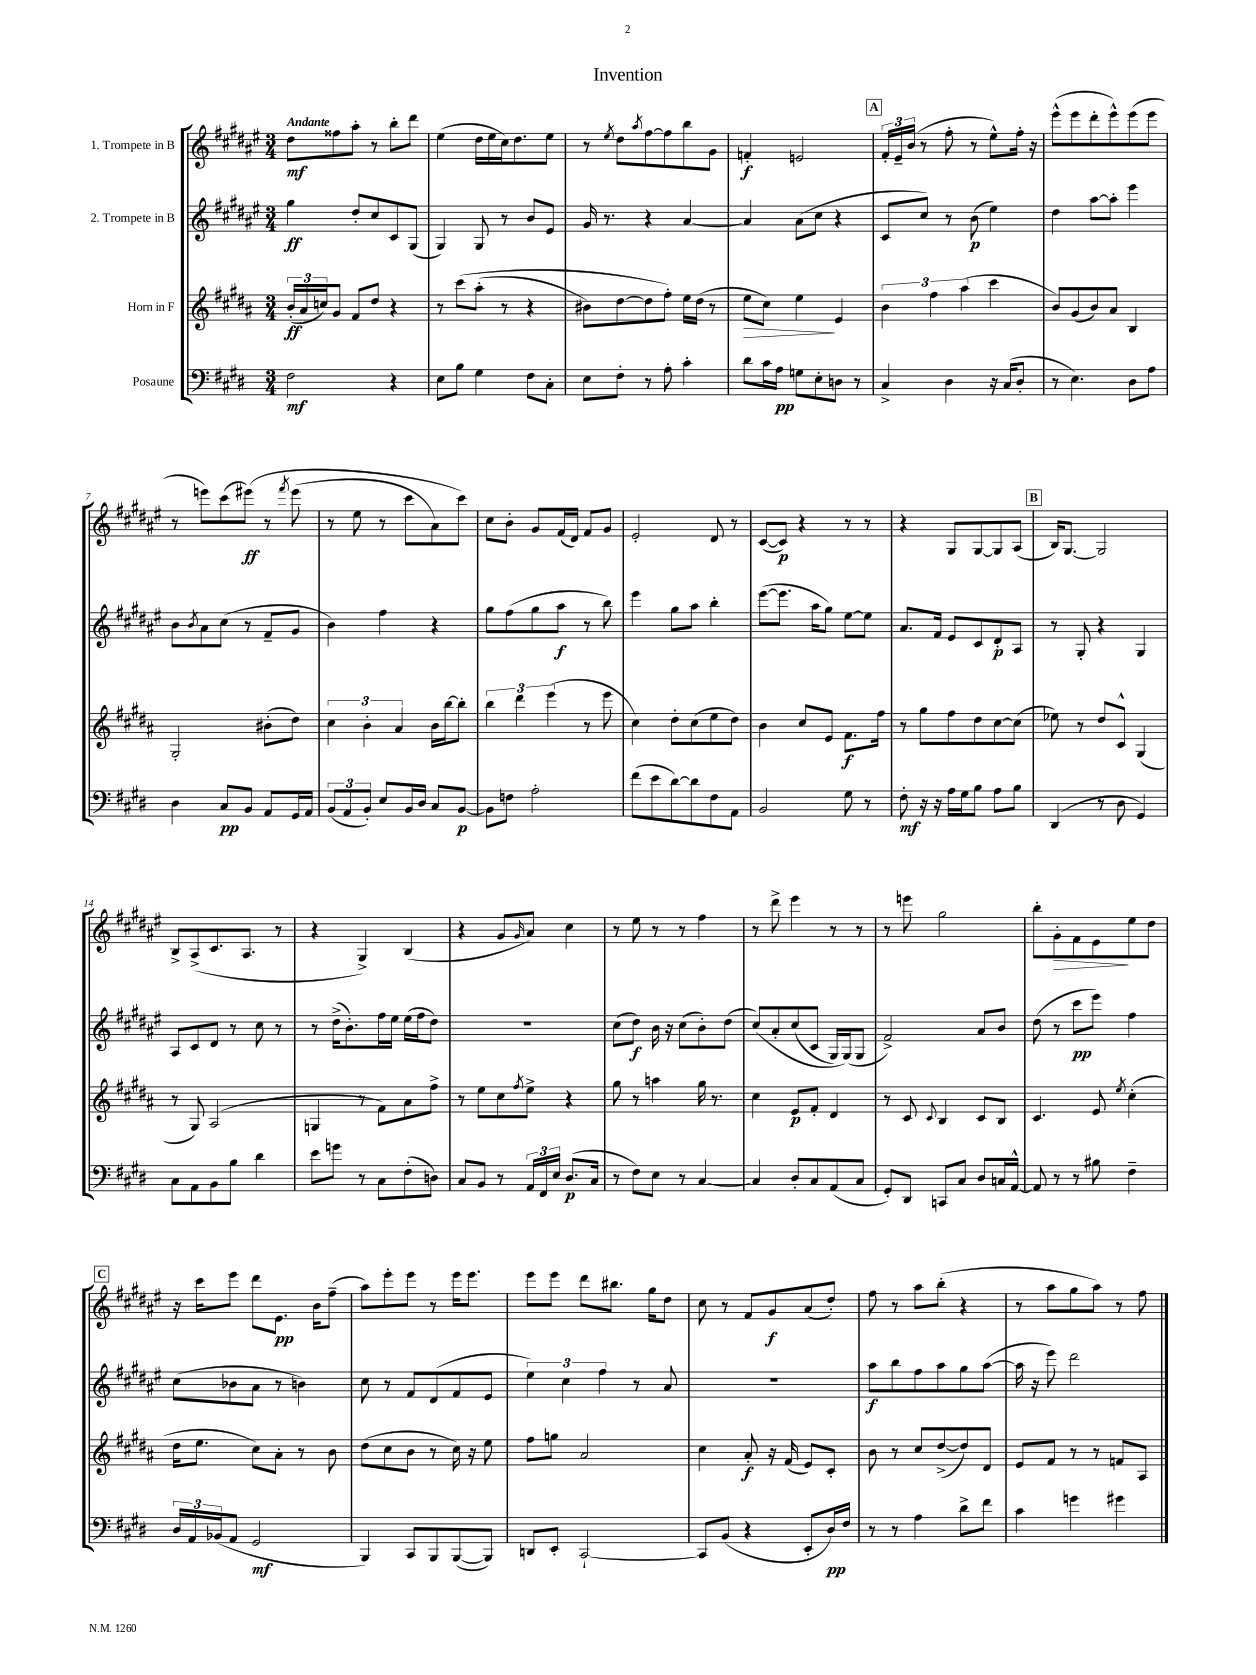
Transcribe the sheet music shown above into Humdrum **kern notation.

**kern	**dynam	**kern	**dynam	**kern	**dynam	**kern	**dynam
*part4	*part4	*part3	*part3	*part2	*part2	*part1	*part1
*staff4	*staff4	*staff3	*staff3	*staff2	*staff2	*staff1	*staff1
*I"Posaune	*	*I"Horn in F	*	*I"2. Trompete in B	*	*I"1. Trompete in B	*
*clefF4	*	*clefG2	*	*clefG2	*	*clefG2	*
*k[f#c#g#d#]	*	*k[f#c#g#d#a#]	*	*k[f#c#g#d#a#e#]	*	*k[f#c#g#d#a#e#]	*
*M3/4	*	*M3/4	*	*M3/4	*	*M3/4	*
=1	=1	=1	=1	=1	=1	=1	=1
!	!	!	!	!	!	!LO:TX:a:B:t=Andante	!
2F#\	mf	(24b'/LL	ff	4gg#\	ff	8dd#\L	mf
.	.	24a#/	.	.	.	.	.
.	.	24ccn/J)	.	.	.	.	.
.	.	8g#/J	.	.	.	8ff##X\	.
.	.	8f#/L	.	8dd#'/L	.	8aa#'\J	.
.	.	8dd#/J	.	8cc#/	.	8r	.
4r	.	4r	.	8c#/	.	8bb'\L	.
.	.	.	.	(8G#/J	.	8ddd#\J	.
=2	=2	=2	=2	=2	=2	=2	=2
8E\L	.	8r	.	4G#/)	.	(4ee#\	.
8B\J	.	(8ccc#\L	.	.	.	.	.
4G#\	.	(8aa#'\J	.	8G#/	.	16dd#\LL	.
.	.	.	.	.	.	16ee#\	.
.	.	8r	.	8r	.	16cc#\J)	.
.	.	.	.	.	.	8.dd#\	.
8F#\L	.	4r	.	8b/L	.	.	.
8C#'\J	.	.	.	8e#/J	.	8ee#\J	.
=3	=3	=3	=3	=3	=3	=3	=3
8E\L	.	8b#X\L)	.	16g#/	.	8r	.
.	.	.	.	8.r	.	.	.
.	.	.	.	.	.	8qee#/	.
8F#'\J	.	[8dd#\	.	.	.	8dd#\L	.
.	.	.	.	.	.	8qaa#/	.
8r	.	8dd#\]	.	4r	.	[8ff#\	.
8A'\	.	8ff#'\J)	.	.	.	8ff#\]	.
4c#'\	.	16ee\LL	.	[4a#/	.	8bb\	.
.	.	(16dd#\JJ	.	.	.	.	.
.	.	8r	.	.	.	8g#\J	.
=4	=4	=4	=4	=4	=4	=4	=4
!	!	!	!LO:HP:b	!	!	!	!
8d#\L	.	8ee\L	>	4a#/]	.	4fn'/	f
16c#\L	.	8cc#\J)	.	.	.	.	.
16A\JJ	pp	.	.	.	.	.	.
8Gn\L	.	4ee\	.	(8a#\L	.	2en/	.
8E'\	.	.	.	8cc#\J	.	.	.
8Dn\J	.	4e/	]	4r	.	.	.
8r	.	.	.	.	.	.	.
!!LO:REH:place=s1:t=A
=5	=5	=5	=5	=5	=5	=5	=5
4C#^/	.	6b\	.	8c#/L	.	24f#'/LL	.
.	.	.	.	.	.	24e#~/	.
.	.	.	.	.	.	(24b/JJ	.
.	.	.	.	8cc#/J)	.	8r	.
.	.	6ff#\	.	.	.	.	.
4D#\	.	.	.	8r	.	8ff#'\	.
.	.	(6aa#\	.	.	.	.	.
.	.	.	.	(8b\	p	8r	.
16r	.	4ccc#\	.	4ee#\)	.	8ee#^^\L)	.
(16C#/KL	.	.	.	.	.	.	.
8D#'/J	.	.	.	.	.	16ff#'\Jk	.
.	.	.	.	.	.	16r	.
=6	=6	=6	=6	=6	=6	=6	=6
8r	.	8b/L)	.	4dd#\	.	(8eee#^^\L	.
4.E\)	.	(8g#/	.	.	.	8eee#\	.
.	.	8b/)	.	[8aa#\L	.	8ddd#'\	.
.	.	8a#/J	.	8aa#'\J]	.	8eee#^^\)	.
8D#\L	.	4B/	.	4eee#\	.	(8eee#\	.
8A\J	.	.	.	.	.	8eee#\J	.
!!LO:LB:g=z
=7	=7	=7	=7	=7	=7	=7	=7
4D#\	.	2G#'/	.	8b\L	.	8r	.
.	.	.	.	8qb/	.	.	.
.	.	.	.	8a#\	.	8eeen\L)	.
8C#/L	pp	.	.	(8cc#\J	.	(8ccc#\	.
8BB/J	.	.	.	8r	.	(8eee#X\J)	ff
8AA/L	.	(8b#X'\L	.	8f#~/L	.	8r	.
.	.	.	.	.	.	8qfff#/	.
16GG#/L	.	8dd#\J)	.	8g#/J	.	(8eee#\	.
16AA/JJ	.	.	.	.	.	.	.
=8	=8	=8	=8	=8	=8	=8	=8
(12BB/L	.	6cc#\	.	4b\)	.	8r	.
12AA/	.	.	.	.	.	.	.
.	.	.	.	.	.	8ee#\	.
12BB'/J)	.	6b'\	.	.	.	.	.
8E/L	.	.	.	4ff#\	.	8r	.
.	.	6a#/	.	.	.	.	.
16BB/L	.	.	.	.	.	8ccc#\L	.
16D#/JJ	.	.	.	.	.	.	.
8C#/L	.	16b\LL	.	4r	.	8a#\)	.
.	.	[16bb\J	.	.	.	.	.
[8BB/J	p	8bb'\J]	.	.	.	8ccc#\J)	.
=9	=9	=9	=9	=9	=9	=9	=9
8BB\L]	.	6bb\	.	8gg#\L	.	8cc#\L	.
8Fn\J	.	.	.	(8ff#\	.	8b'\J	.
.	.	6ddd#\	.	.	.	.	.
2A'\	.	.	.	8gg#\	.	8g#/L	.
.	.	(6eee\	.	.	.	.	.
.	.	.	.	8aa#\J	f	(16f#/L	.
.	.	.	.	.	.	16d#/JJ)	.
.	.	8r	.	8r	.	8f#/L	.
.	.	8eee\	.	8bb\)	.	8g#/J	.
=10	=10	=10	=10	=10	=10	=10	=10
(8f#\L	.	4cc#\)	.	4eee#\	.	2e#'/	.
8e\	.	.	.	.	.	.	.
[8d#\)	.	8dd#'\L	.	8gg#\L	.	.	.
8d#\]	.	(8cc#\	.	8aa#\J	.	.	.
8F#\	.	8ee\	.	4bb'\	.	8d#/	.
8AA\J	.	8dd#\J)	.	.	.	8r	.
=11	=11	=11	=11	=11	=11	=11	=11
2BB/	.	4b\	.	([8eee#\L	.	([8c#/L	.
.	.	.	.	8.eee#\J]	.	8c#/J])	p
.	.	8cc#/L	.	.	.	4r	.
.	.	.	.	16aa#\KL	.	.	.
.	.	8e/J	.	8gg#\J)	.	.	.
8G#\	.	8.f#\L	f	[8ee#\L	.	8r	.
8r	.	.	.	8ee#\J]	.	8r	.
.	.	16ff#\Jk	.	.	.	.	.
=12	=12	=12	=12	=12	=12	=12	=12
8F#'\	mf	8r	.	8.a#/L	.	4r	.
16r	.	8gg#\L	.	.	.	.	.
16r	.	.	.	16f#/Jk	.	.	.
16A\LL	.	8ff#\	.	8e#/L	.	8G#/L	.
16G#\J	.	.	.	.	.	.	.
8B\J	.	8dd#\	.	8c#/	.	[8G#/	.
8A\L	.	[8cc#\	.	8d#'/	p	8G#/]	.
8B\J	.	(8cc#\J]	.	8A#/J	.	(8A#/J	.
!!LO:REH:place=s1:t=B
=13	=13	=13	=13	=13	=13	=13	=13
(4DD#/	.	8ee-X\)	.	8r	.	16B/KL)	.
.	.	.	.	.	.	[8.G#/J	.
.	.	8r	.	8G#'/	.	.	.
8r	.	8dd#/L	.	4r	.	2G#/]	.
8D#\	.	8c#^^/J	.	.	.	.	.
4GG#/)	.	(4G#/	.	4G#/	.	.	.
!!LO:LB:g=z
=14	=14	=14	=14	=14	=14	=14	=14
8C#\L	.	8r	.	8A#/L	.	8B^/L	.
8AA\	.	8G#/)	.	8c#/	.	(8A#^/	.
8BB\	.	(2A#/	.	8d#/J	.	8.c#/	.
8B\J	.	.	.	8r	.	.	.
.	.	.	.	.	.	8.A#/J	.
4d#\	.	.	.	8cc#\	.	.	.
.	.	.	.	8r	.	8r	.
=15	=15	=15	=15	=15	=15	=15	=15
8e\L	.	4Gn/	.	8r	.	4r	.
8gn\J	.	.	.	(16dd#^\KL	.	.	.
.	.	.	.	8.b'\)	.	.	.
8r	.	8r	.	.	.	4G#^/)	.
8C#\L	.	8f#\L)	.	16ff#\L	.	.	.
.	.	.	.	16ee#\JJ	.	.	.
(8F#'\	.	8a#\	.	(16ee#\LL	.	(4B/	.
.	.	.	.	16ff#\J	.	.	.
8Dn\J)	.	8ff#^\J	.	8dd#\J)	.	.	.
=16	=16	=16	=16	=16	=16	=16	=16
8C#/L	.	8r	.	2.r	.	4r	.
8BB/J	.	8ee\L	.	.	.	.	.
8r	.	8cc#\	.	.	.	8g#/L	.
.	.	8qff#/	.	.	.	16qqg#/	.
24AA/LL	.	8ee^\J	.	.	.	8a#/J)	.
24FF#/	.	.	.	.	.	.	.
24E/JJ	.	.	.	.	.	.	.
(8.D#/L	p	4r	.	.	.	4cc#\	.
16C#/Jk	.	.	.	.	.	.	.
=17	=17	=17	=17	=17	=17	=17	=17
8r	.	8gg#\	.	(8cc#\L	.	8r	.
8F#\L)	.	8r	.	8dd#\J)	f	8ee#\	.
8E\J	.	4aan\	.	16b\	.	8r	.
.	.	.	.	16r	.	.	.
8r	.	.	.	(8cc#\L	.	8r	.
[4C#/	.	16gg#\	.	8b'\)	.	4ff#\	.
.	.	8.r	.	.	.	.	.
.	.	.	.	(8dd#\J	.	.	.
=18	=18	=18	=18	=18	=18	=18	=18
4C#/]	.	4cc#\	.	(8cc#/L)	.	8r	.
.	.	.	.	8a#'/	.	8ddd#^\	.
8D#'/L	.	8e/L	p	(8cc#/	.	4eee#\	.
8C#/	.	8f#'/J	.	8c#/J	.	.	.
(8AA/	.	4d#/	.	16G#/LL)	.	8r	.
.	.	.	.	(16G#/J)	.	.	.
8C#/J	.	.	.	8G#/J	.	8r	.
=19	=19	=19	=19	=19	=19	=19	=19
8GG#'/L)	.	8r	.	2f#^/)	.	8r	.
8DD#/J	.	8c#/	.	.	.	8eeen\	.
.	.	8qqc#/	.	.	.	.	.
8CCn/L	.	4B/	.	.	.	2gg#\	.
8C#/J	.	.	.	.	.	.	.
8D#/L	.	8c#/L	.	8a#/L	.	.	.
16Cn/L	.	8B/J	.	8b/J	.	.	.
[16AA^^/JJ	.	.	.	.	.	.	.
=20	=20	=20	=20	=20	=20	=20	=20
8AA/]	.	4.c#/	.	(8dd#\	.	8bb'\L	.
!	!	!	!	!	!	!	!LO:HP:b
8r	.	.	.	8r	.	8g#'\	>
8r	.	.	.	8ccc#\L	pp	8f#\	.
8B#X\	.	8e/	.	8eee#\J)	.	8e#\	.
.	.	8qee/	.	.	.	.	.
4F#~\	.	(4cc#'\	.	4ff#\	.	8ee#\	]
.	.	.	.	.	.	8dd#\J	.
!!LO:LB:g=z
!!LO:REH:place=s1:t=C
=21	=21	=21	=21	=21	=21	=21	=21
24D#/LL	.	16dd#\KL	.	(8cc#\L	.	16r	.
24AA/	.	.	.	.	.	.	.
.	.	8.ee\J	.	.	.	16ccc#\KL	.
(24BB-X/J	.	.	.	.	.	.	.
8AA/J	.	.	.	8b-X\	.	8eee#\J	.
2GG#/	mf	8cc#\L)	.	8a#\J	.	8ddd#\L	.
.	.	8a#'\J	.	8r	.	8.e#\J	pp
.	.	8r	.	4bn\)	.	.	.
.	.	.	.	.	.	16b\KL	.
.	.	8b\	.	.	.	(8ff#~\J	.
=22	=22	=22	=22	=22	=22	=22	=22
4BBB/)	.	(8dd#\L	.	8cc#\	.	8aa#\L)	.
.	.	8cc#\	.	8r	.	8eee#'\	.
8CC#/L	.	8b\J	.	8f#/L	.	8eee#\J	.
8BBB/	.	8r	.	(8d#/	.	8r	.
([8BBB/	.	16cc#\)	.	8f#/	.	16eee#\KL	.
.	.	16r	.	.	.	8.eee#\J	.
8BBB/J])	.	8ee\	.	8e#/J	.	.	.
=23	=23	=23	=23	=23	=23	=23	=23
8DDn/L	.	8ff#\L	.	6ee#\)	.	8eee#\L	.
8EE'/J	.	8ggn\J	.	.	.	8eee#\J	.
.	.	.	.	6cc#\	.	.	.
[2CC#`/	.	2a#/	.	.	.	8ddd#\L	.
.	.	.	.	6ff#\	.	.	.
.	.	.	.	.	.	8.bb#X\J	.
.	.	.	.	8r	.	.	.
.	.	.	.	.	.	16gg#\KL	.
.	.	.	.	8a#/	.	8dd#\J	.
=24	=24	=24	=24	=24	=24	=24	=24
8CC#/L]	.	4cc#\	.	2.r	.	8cc#\	.
(8BB/J	.	.	.	.	.	8r	.
4r	.	8a#'/	f	.	.	8f#/L	.
.	.	16r	.	.	.	8g#/	f
.	.	(16f#/	.	.	.	.	.
8EE'/L	.	8e/L)	.	.	.	(8a#/	.
16D#/L)	pp	8c#'/J	.	.	.	8dd#'/J)	.
16F#/JJ	.	.	.	.	.	.	.
=25	=25	=25	=25	=25	=25	=25	=25
8r	.	8b\	.	8aa#\L	f	8ff#\	.
8r	.	8r	.	8bb\	.	8r	.
4A\	.	8cc#/L	.	8ff#\	.	8aa#\L	.
.	.	([8dd#^/	.	8aa#\	.	(8bb'\J	.
8d#^\L	.	8dd#/])	.	8gg#\	.	4r	.
8f#\J	.	8d#/J	.	([8aa#\J	.	.	.
=26	=26	=26	=26	=26	=26	=26	=26
4c#\	.	8e/L	.	16aa#\]	.	8r	.
.	.	.	.	16r	.	.	.
.	.	8f#/J	.	8eee#\)	.	8aa#\L	.
4gn\	.	8r	.	2ddd#\	.	8gg#\	.
.	.	8r	.	.	.	8aa#\J)	.
4g#X\	.	8fn/L	.	.	.	8r	.
.	.	8A#/J	.	.	.	8ff#\	.
==	==	==	==	==	==	==	==
*-	*-	*-	*-	*-	*-	*-	*-
